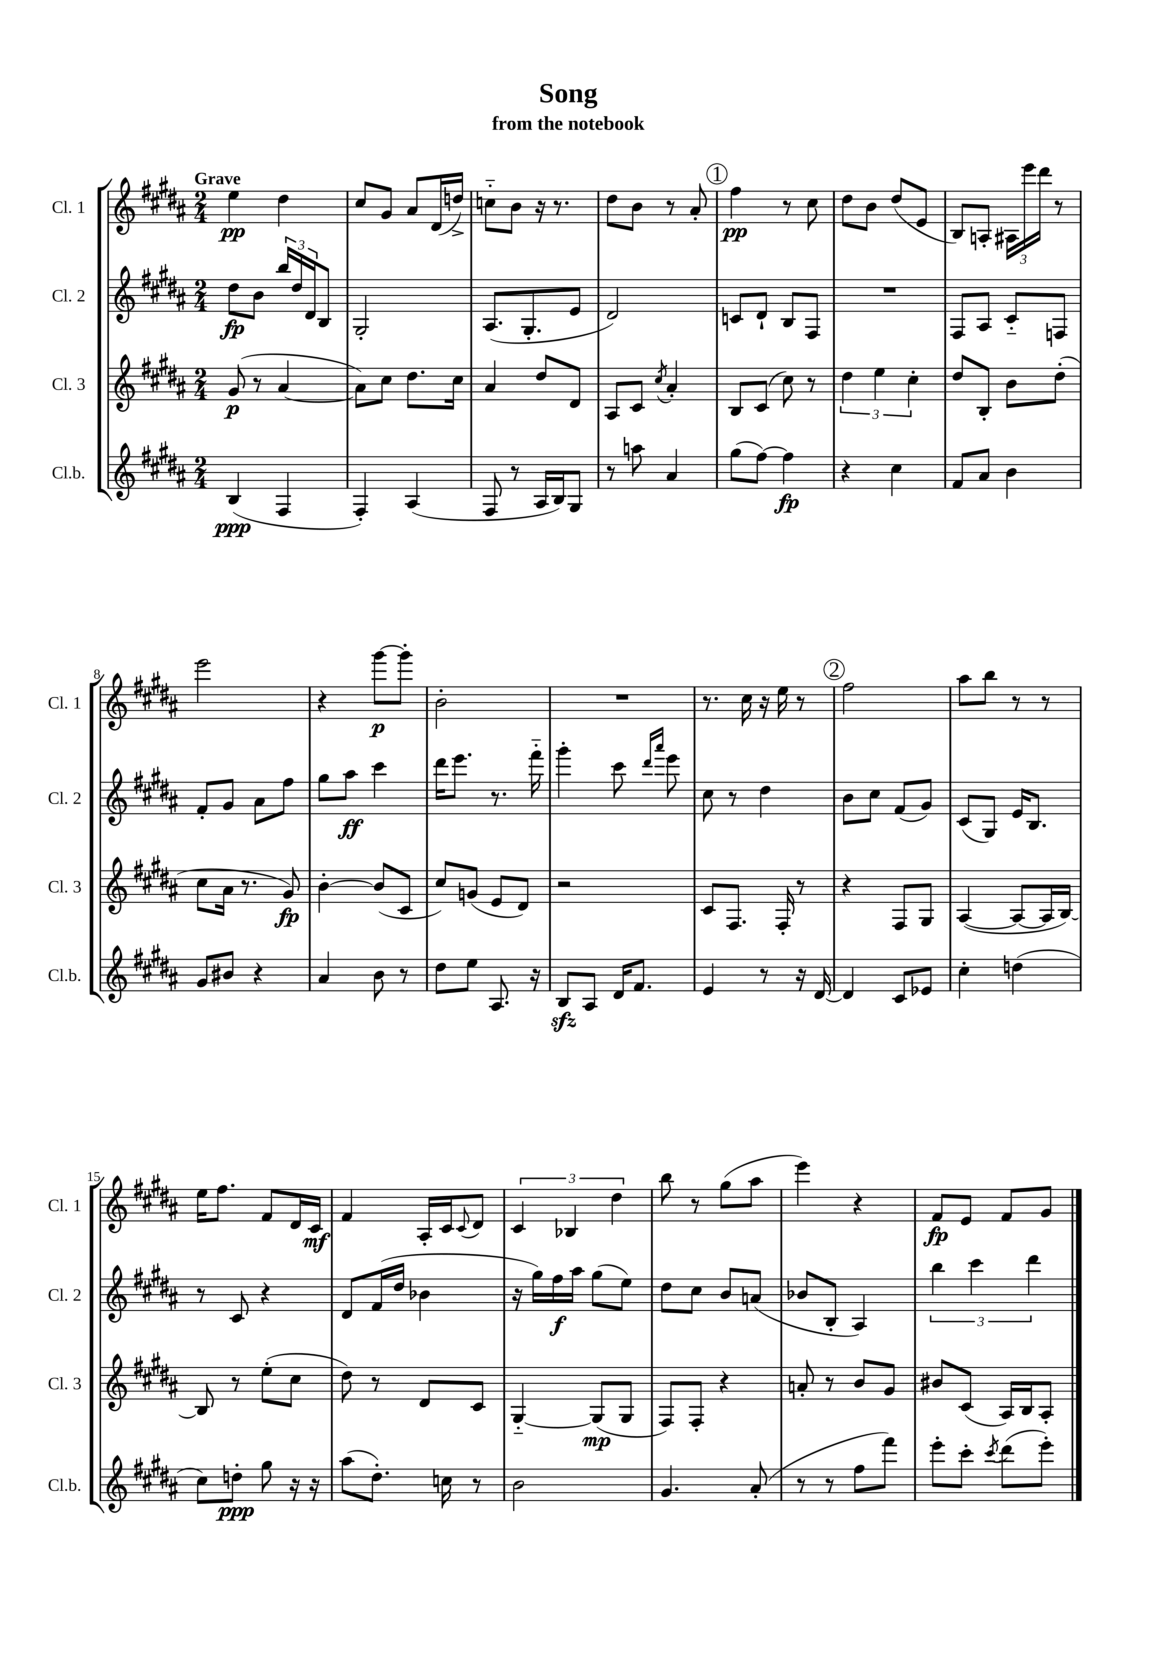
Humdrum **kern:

**kern	**kern	**kern	**kern
*staff4	*staff3	*staff2	*staff1
*clefG2	*clefG2	*clefG2	*clefG2
*k[f#c#g#d#a#]	*k[f#c#g#d#a#]	*k[f#c#g#d#a#]	*k[f#c#g#d#a#]
*M2/4	*M2/4	*M2/4	*M2/4
(4B/	(8g#/	8dd#\L	4ee\
.	8r	8b\J	.
4F#/	[4a#/	24bb/LL	4dd#\
.	.	24dd#/	.
.	.	24d#/J	.
.	.	8B/J	.
=	=	=	=
4F#'/)	8a#\]L)	2G#'/	8cc#/L
.	8cc#\J	.	8g#/J
(4A#/	8.dd#\L	.	8a#/L
.	.	.	(16d#/L
.	16cc#\Jk	.	16dd^/JJ)
=	=	=	=
8F#/	4a#/	(8.A#/L	8cc'~\L
8r	.	.	8b\J
.	.	8.G#'/	.
16A#/LL	8dd#/L	.	16r
16B/J)	.	.	8.r
8G#/J	8d#/J	8e/J	.
=	=	=	=
8r	8A#/L	2d#/)	8dd#\L
8aa\	8c#/J	.	8b\J
.	8qcc#/	.	.
4a#/	4a#'/	.	8r
.	.	.	8a#'/
=	=	=	=
(8gg#\L	8B/L	8c/L	4ff#\
[8ff#\J)	(8c#/J	8d#`/J	.
4ff#\]	8cc#\)	8B/L	8r
.	8r	8F#/J	8cc#\
=	=	=	=
4r	6dd#\	2r	8dd#\L
.	.	.	8b\J
.	6ee\	.	.
4cc#\	.	.	(8dd#/L
.	6cc#'\	.	.
.	.	.	8e/J
=	=	=	=
8f#/L	8dd#/L	8F#/L	8B/L)
8a#/J	8B'/J	8A#/J	8A'/J
4b\	8b\L	8c#'~/L	24A#\LL
.	.	.	24eee\
.	.	.	24ddd#\JJ
.	(8dd#'\J	8F/J	8r
=	=	=	=
8g#/L	8cc#\L	8f#'/L	2eee\
8b#/J	16a#\Jk	8g#/J	.
.	8.r	.	.
4r	.	8a#\L	.
.	8g#/)	8ff#\J	.
=	=	=	=
4a#/	[4b'\	8gg#\L	4r
.	.	8aa#\J	.
8b\	(8b/]L	4ccc#\	[8ggg#\L
8r	8c#/J	.	8ggg#'\]J
=	=	=	=
8dd#\L	8cc#/L)	16ddd#\LK	2b'\
.	.	8.eee\J	.
8ee\J	(8g/J	.	.
8.A#/	8e/L	8.r	.
.	8d#/J)	.	.
16r	.	16fff#'~\	.
=	=	=	=
8B/L	2r	4ggg#'\	2r
8A#/J	.	.	.
16d#/LK	.	8ccc#\	.
8.f#/J	.	.	.
.	.	16qqddd#/LL	.
.	.	16qqaaa#/JJ	.
.	.	8eee\	.
=	=	=	=
4e/	8c#/L	8cc#\	8.r
.	8.F#/J	8r	.
.	.	.	16cc#\
8r	.	4dd#\	16r
.	16F#'/	.	16ee\
16r	8r	.	8r
[16d#/	.	.	.
=	=	=	=
4d#/]	4r	8b\L	2ff#\
.	.	8cc#\J	.
8c#/L	8F#/L	(8f#/L	.
8e-/J	8G#/J	8g#/J)	.
=	=	=	=
4cc#'\	([4A#/	(8c#/L	8aa#\L
.	.	8G#/J)	8bb\J
(4dd\	8A#/_L	16e/LK	8r
.	.	8.B/J	.
.	16A#/]L	.	8r
.	[16B/JJ)	.	.
=	=	=	=
8cc#\L)	8B/]	8r	16ee\LK
.	.	.	8.ff#\J
8dd'\J	8r	8c#/	.
8gg#\	(8ee'\L	4r	8f#/L
16r	8cc#\J	.	16d#/L
16r	.	.	16c#/JJ
=	=	=	=
(8aa#\L	8dd#\)	8d#/L	4f#/
8.dd#'\J)	8r	(16f#/L	.
.	.	16dd#/JJ	.
.	8d#/L	4b-\	16A#'/LL
16cc\	.	.	16c#/J
.	.	.	8qqc#/
8r	8c#/J	.	8d#/J
=	=	=	=
2b\	[4G#'~/	16r	6c#/
.	.	16gg#\LL)	.
.	.	16ff#\	.
.	.	.	6B-/
.	.	16aa#\JJ	.
.	(8G#/]L	(8gg#\L	.
.	.	.	6dd#\
.	8G#/J	8ee\J)	.
=	=	=	=
4.g#/	8F#/L)	8dd#\L	8bb\
.	8F#'/J	8cc#\J	8r
.	4r	8b/L	(8gg#\L
(8a#'/	.	(8a/J	8aa#\J
=	=	=	=
8r	8a'/	8b-/L	4eee\)
8r	8r	8B'/J	.
8ff#\L	8b/L	4A#/)	4r
8fff#\J)	8g#/J	.	.
=	=	=	=
8eee'\L	8b#/L	6bb\	8f#/L
8ccc#'\J	(8c#/J	.	8e/J
.	.	6ccc#\	.
8qccc#/	.	.	.
(8ddd#\L	16A#/LL)	.	8f#/L
.	16B/J	.	.
.	.	6ddd#\	.
8eee'\J)	8A#'/J	.	8g#/J
==	==	==	==
*-	*-	*-	*-
